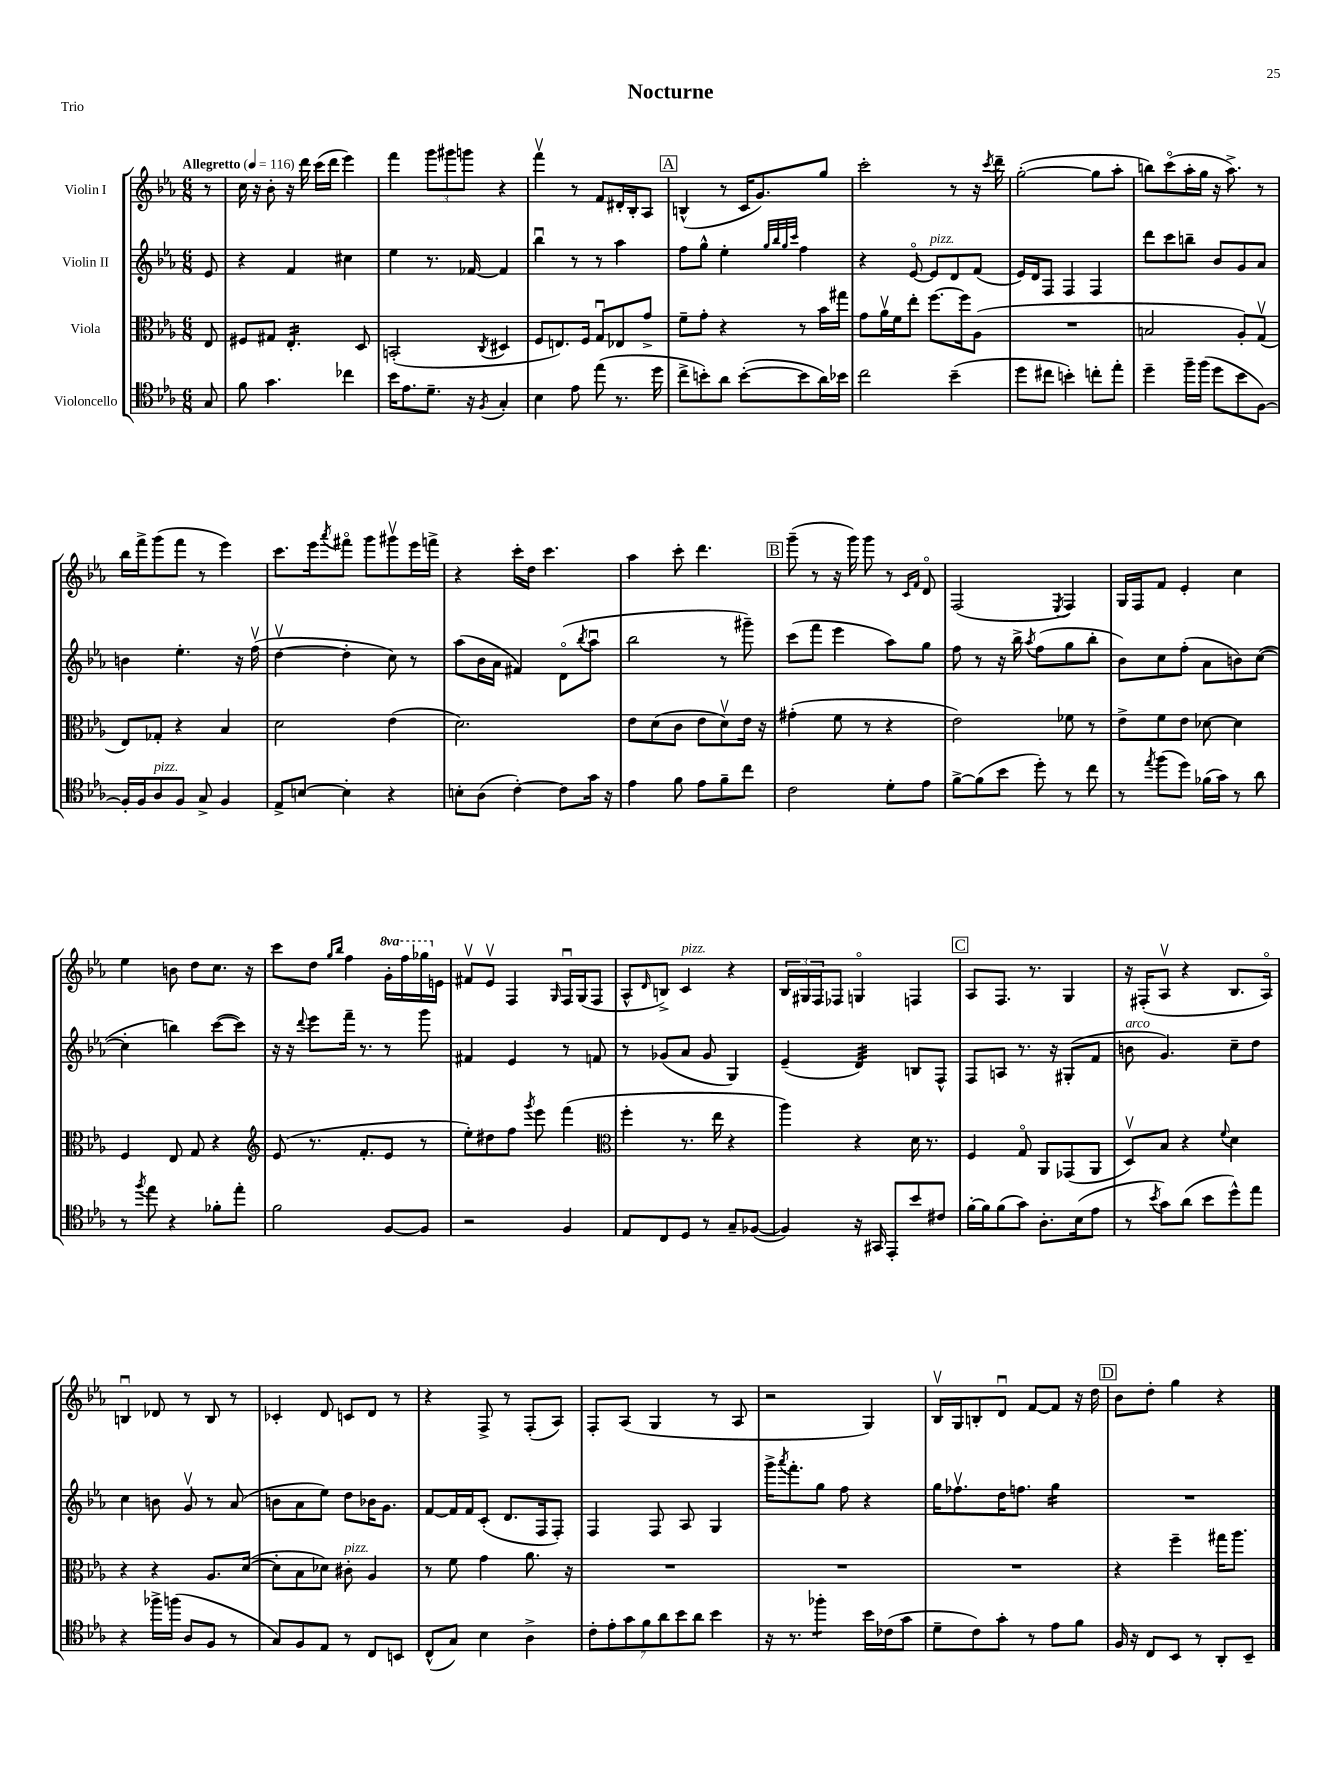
\header { title = "Nocturne" piece = "Trio" }
<<
\new StaffGroup <<
\new Staff = "s0" \with { instrumentName = "Violin I" } {
    \clef treble \key ees \major \numericTimeSignature \time 6/8 \set Staff.ottavationMarkups = #ottavation-simple-ordinals \partial 8 \tempo "Allegretto" 4 = 116
    r8 |
    c''16 r16 bes'8-. r16 d'''16 c'''16( d'''16 ees'''4) |
    f'''4 \tuplet 3/2 { g'''8 gis'''8 g'''8 } r4 |
    f'''4\upbow r8 f'8 dis'16-. bes16-. aes8 |
    \mark \markup { \box "A" } b4-^( r8 c'16 g'8.) g''8 |
    c'''2-. r8 r16 \acciaccatura { c'''8 } d'''16-- |
    g''2~-.( g''8 aes''8-. |
    b''8) c'''8\flageolet( aes''16-. g''16 r16 aes''8.->) r8 |
    bes''16 f'''16-> g'''8( f'''8 r8 ees'''4) |
    c'''8. ees'''16 \acciaccatura { aes'''8 } fis'''8\flageolet g'''8 gis'''8\upbow ees'''16 f'''16-> |
    r4 c'''16-. d''16 c'''4. |
    aes''4 c'''8-. d'''4. |
    \mark \markup { \box "B" } g'''8--( r8 r16 g'''16) g'''8 r8 \grace { c'16 f'16 } d'8\flageolet |
    f2( \acciaccatura { ees8 } f4) |
    g16 f16 f'8 ees'4-. c''4 |
    ees''4 b'8 d''8 c''8. r16 |
    c'''8 d''8 \grace { g''16 bes''16 } f''4 \ottava #1 g''16-. f'''16 ges'''16 \ottava #0 e'16 |
    fis'8\upbow ees'8\upbow f4 \grace { g16 } f16\downbow g16( f8 |
    aes8-^ \grace { d'16 } b8->) c'4^\markup { \italic "pizz." } r4 |
    \tuplet 3/2 { bes16 gis16 f16 } fes8 g4\flageolet f4 |
    \mark \markup { \box "C" } aes8 f8. r8. g4 |
    r16 fis16-.( aes8\upbow r4 bes8. aes16\flageolet) |
    b4\downbow des'8 r8 b8 r8 |
    ces'4-. d'8 c'8 d'8 r8 |
    r4 f8-> r8 f8-.( aes8) |
    f8-. aes8( g4 r8 aes8 |
    r2 g4) |
    bes16\upbow g16 b8-. d'8\downbow f'8~ f'8 r16 d''16 |
    \mark \markup { \box "D" } bes'8 d''8-. g''4 r4 \bar "|." |
}
\new Staff = "s1" \with { instrumentName = "Violin II" } {
    \clef treble \key ees \major \numericTimeSignature \time 6/8 \partial 8
    ees'8 |
    r4 f'4 cis''4 |
    ees''4 r8. fes'16~ fes'4 |
    bes''4\downbow r8 r8 aes''4 |
    \mark \markup { \box "A" } f''8 g''8-^ ees''4-. \grace { g''32 bes''32 g''32 c'''32 } f''4 |
    r4 ees'8~\flageolet ees'8^\markup { \italic "pizz." } d'8 f'8( |
    ees'16) d'16 f8 f4 f4 |
    d'''8 c'''8 b''8-- bes'8 g'8 aes'8 |
    b'4 ees''4.-. r16 f''16\upbow( |
    d''4~\upbow d''4-. c''8) r8 |
    aes''8( bes'16 aes'16 fis'4) d'8\flageolet( \acciaccatura { bes''8 } aes''8\downbow |
    bes''2 r8 gis'''8--) |
    \mark \markup { \box "B" } c'''8( f'''8 ees'''4 aes''8) g''8 |
    f''8 r8 r16 bes''16-> \acciaccatura { aes''8 } f''8( g''8 bes''8-. |
    bes'8) c''8 f''8-.( aes'8 b'8) c''8~( |
    c''4-. b''4) c'''8~( c'''8) |
    r16 r16 \appoggiatura { d'''8 } ees'''8 f'''16-- r8. r8 g'''8 |
    fis'4 ees'4 r8 f'8 |
    r8 ges'8( aes'8 ges'8 g4) |
    ees'4--( d'4:32) b8 f8-^ |
    \mark \markup { \box "C" } f8 a8 r8. r16 gis8-.( f'8 |
    b'8^\markup { \italic "arco" } g'4.) c''8-- d''8 |
    c''4 b'8 g'8\upbow r8 aes'8( |
    b'8 aes'8 ees''8) d''8 bes'16 g'8. |
    f'8~ f'16 f'16 c'8-.( d'8. f16 f8-.) |
    f4 f8 aes8 g4 |
    g'''16-> \acciaccatura { aes'''8 } f'''8.-. g''8 f''8 r4 |
    g''16 fes''8.\upbow d''16 f''8. g''4:16 |
    \mark \markup { \box "D" } R2. \bar "|." |
}
\new Staff = "s2" \with { instrumentName = "Viola" } {
    \clef alto \key ees \major \numericTimeSignature \time 6/8 \partial 8
    ees8 |
    fis8 gis8 ees4.:16-. d8 |
    b,2-.( \acciaccatura { c8 } dis4 |
    f8 e8.) f16 g8\downbow ees8 g'8-> |
    \mark \markup { \box "A" } f'8-- g'8-. r4 r8 bes'16 gis''16 |
    g'8 aes'16\upbow f'16 ees''8-. f''8.~ f''16 aes8( |
    R2. |
    b2 aes8-.) g8\upbow( |
    ees8) ges8-. r4 bes4 |
    d'2 ees'4( |
    d'2.) |
    ees'8 d'8( c'8 ees'8 d'8\upbow) ees'16 r16 |
    \mark \markup { \box "B" } gis'4-.( f'8 r8 r4 |
    ees'2) fes'8 r8 |
    ees'8-> f'8 ees'8 des'8~ des'4 |
    f4 ees8 g8 r4 |
    \clef treble ees'8( r8. f'8.-. ees'8 r8 |
    ees''8-.) dis''8 f''8 \acciaccatura { g'''8 } ees'''8 f'''4( |
    \clef alto f''4-. r8. ees''16 r4 |
    aes''4) r4 d'16 r8. |
    \mark \markup { \box "C" } f4 g8\flageolet aes,8 ges,8( aes,8 |
    d8\upbow) bes8 r4 \appoggiatura { f'8 } d'4 |
    r4 r4 aes8. d'16~( |
    d'8-. bes8 des'8) cis'8-.^\markup { \italic "pizz." } aes4 |
    r8 f'8 g'4 aes'8. r16 |
    R2. |
    R2. |
    R2. |
    \mark \markup { \box "D" } r4 f''4-- gis''16 aes''8. \bar "|." |
}
\new Staff = "s3" \with { instrumentName = "Violoncello" } {
    \clef tenor \key ees \major \numericTimeSignature \time 6/8 \partial 8
    g8 |
    f'8 g'4. ces''4 |
    bes'16 ees'8. d'8.-- r16 \acciaccatura { f8 } g4-. |
    bes4 ees'8 ees''8( r8. d''16 |
    \mark \markup { \box "A" } c''8-> b'8-.) aes'8 b'8~-.( b'8 aes'16) bes'16 |
    c''2 bes'4--( |
    d''8 cis''8 b'4-.) c''8-. ees''8-. |
    d''4-- f''16-- f''16( d''8 bes'8 f8~) |
    f16-. f16 aes8^\markup { \italic "pizz." } f8 g8-> f4 |
    ees8-> b8~ b4-. r4 |
    b8-. aes8( c'4~-.) c'8 g'16 r16 |
    ees'4 f'8 ees'8 f'8-- c''8 |
    \mark \markup { \box "B" } c'2 d'8-. ees'8 |
    f'8~-> f'8( bes'8 d''8-.) r8 c''8 |
    r8 \acciaccatura { ees''8 } f''8( d''8) fes'16( g'16) r8 aes'8 |
    r8 \acciaccatura { f''8 } ees''8 r4 fes'8-. ees''8-. |
    f'2 f8~ f8 |
    r2 f4 |
    ees8 c8 d8 r8 g8-- fes8~( |
    fes4) r16 gis,16 ees,8-. bes'8 cis'8 |
    \mark \markup { \box "C" } f'16~-. f'16 f'8( g'8) aes8.-. bes16( ees'8 |
    r8 \acciaccatura { bes'8 } g'8) aes'8( bes'8 d''8-^) ees''8 |
    r4 fes''16-> f''16( aes8 f8 r8 |
    g8) f8 ees8 r8 c8 b,8 |
    c8-^( g8) bes4 aes4-> |
    \tuplet 7/4 { c'8-. ees'8-. g'8 f'8 aes'8 bes'8 aes'8 } bes'4 |
    r16 r8. fes''4:8-. bes'16 ces'16( g'8 |
    d'8-- c'8) g'8-. r8 ees'8 f'8 |
    \mark \markup { \box "D" } f16 r16 c8 bes,8 r8 aes,8-. bes,8-- \bar "|." |
}
>>
>>
\layout { \context { \Score \remove "Bar_number_engraver" } }
